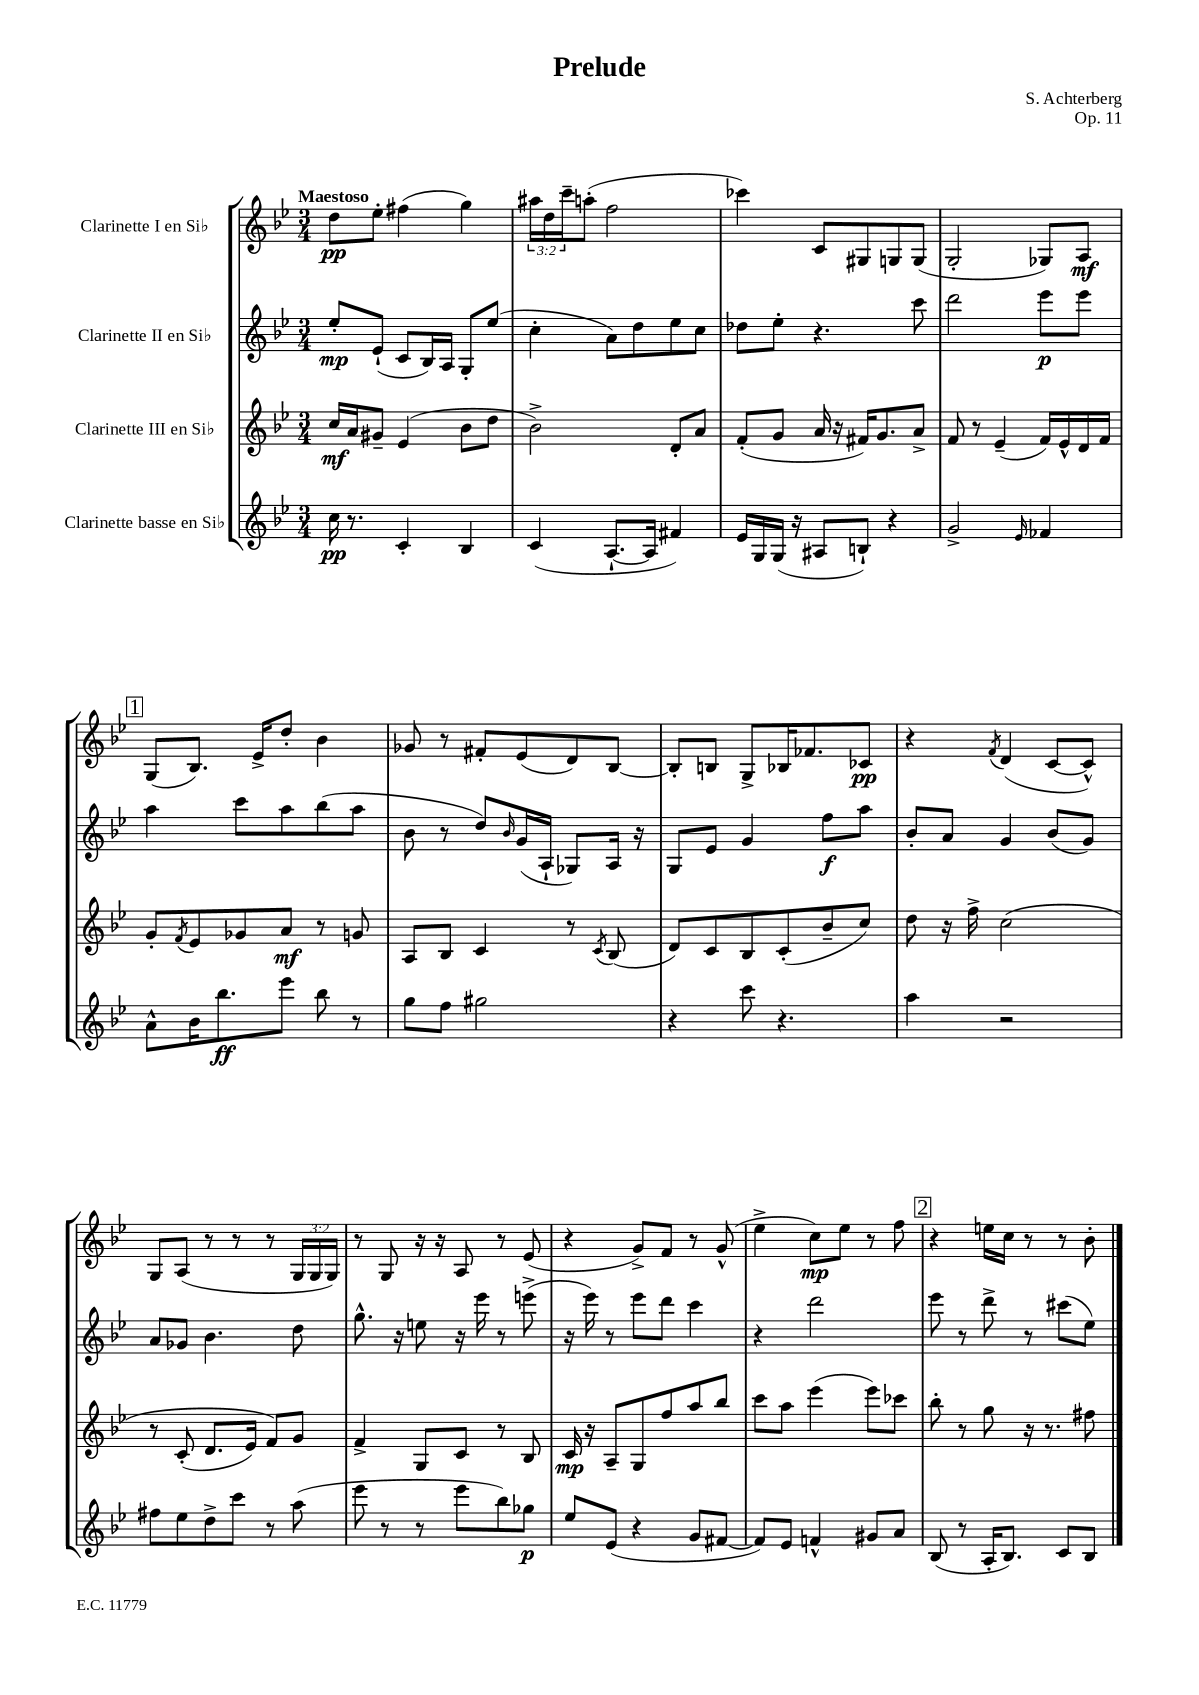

**kern	**dynam	**kern	**dynam	**kern	**dynam	**kern	**dynam
*part4	*part4	*part3	*part3	*part2	*part2	*part1	*part1
*staff4	*staff4	*staff3	*staff3	*staff2	*staff2	*staff1	*staff1
*I"Clarinette basse en Si♭	*	*I"Clarinette III en Si♭	*	*I"Clarinette II en Si♭	*	*I"Clarinette I en Si♭	*
*clefG2	*	*clefG2	*	*clefG2	*	*clefG2	*
*k[b-e-]	*	*k[b-e-]	*	*k[b-e-]	*	*k[b-e-]	*
*M3/4	*	*M3/4	*	*M3/4	*	*M3/4	*
=1	=1	=1	=1	=1	=1	=1	=1
!	!	!	!	!	!	!LO:TX:a:B:t=Maestoso	!
16cc\	pp	16cc/LL	mf	8ee-'/L	mp	8dd\L	pp
8.r	.	16a/J	.	.	.	.	.
.	.	8g#X~/J	.	(8e-`/J	.	8ee-'\J	.
4c'/	.	(4e-/	.	8c/L	.	(4ff#X\	.
.	.	.	.	16B-/L)	.	.	.
.	.	.	.	16A/JJ	.	.	.
4B-/	.	8b-\L	.	8G'/L	.	4gg\)	.
.	.	8dd\J	.	(8ee-/J	.	.	.
=2	=2	=2	=2	=2	=2	=2	=2
(4c/	.	2b-^\)	.	4cc'\	.	24aa#X\LL	.
.	.	.	.	.	.	24dd\	.
.	.	.	.	.	.	24ccc~\J	.
.	.	.	.	.	.	(8aan'\J	.
[8.A`/L	.	.	.	8a\L)	.	2ff\	.
.	.	.	.	8dd\	.	.	.
16A/Jk]	.	.	.	.	.	.	.
4f#X/)	.	8d'/L	.	8ee-\	.	.	.
.	.	8a/J	.	8cc\J	.	.	.
=3	=3	=3	=3	=3	=3	=3	=3
16e-/LL	.	(8f'/L	.	8dd-X\L	.	4ccc-X\)	.
16G/	.	.	.	.	.	.	.
(16G/JJ	.	8g/J	.	8ee-'\J	.	.	.
16r	.	.	.	.	.	.	.
8A#X/L	.	16a/	.	4.r	.	8c/L	.
.	.	16r	.	.	.	.	.
8Bn`/J)	.	16f#X/KL)	.	.	.	8G#X/	.
.	.	8.g/	.	.	.	.	.
4r	.	.	.	.	.	8Gn/	.
.	.	8a^/J	.	8ccc\	.	(8G/J	.
=4	=4	=4	=4	=4	=4	=4	=4
2g^/	.	8f/	.	2ddd\	.	2G'/	.
.	.	8r	.	.	.	.	.
.	.	(4e-~/	.	.	.	.	.
16qqe-/	.	.	.	.	.	.	.
4f-X/	.	16f/LL)	.	8eee-\L	p	8G-X/L)	.
.	.	16e-^^/	.	.	.	.	.
.	.	16d/	.	8eee-\J	.	8A/J	mf
.	.	16f/JJ	.	.	.	.	.
!!LO:LB:g=z
!!LO:REH:place=s1:t=1
=5	=5	=5	=5	=5	=5	=5	=5
8a^^\L	.	8g'/L	.	4aa\	.	(8G/L	.
.	.	8qf/	.	.	.	.	.
16b-\K	.	8e-/	.	.	.	8.B-/J)	.
8.bb-\	ff	.	.	.	.	.	.
.	.	8g-X/	.	8ccc\L	.	.	.
.	.	.	.	.	.	16e-^/KL	.
8eee-\J	.	8a/J	mf	8aa\	.	8dd'/J	.
8bb-\	.	8r	.	(8bb-\	.	4b-\	.
8r	.	8gn/	.	8aa\J	.	.	.
=6	=6	=6	=6	=6	=6	=6	=6
8gg\L	.	8A/L	.	8b-\	.	8g-X/	.
8ff\J	.	8B-/J	.	8r	.	8r	.
2gg#X\	.	4c/	.	8dd/L)	.	8f#X'/L	.
.	.	.	.	16qqb-/	.	.	.
.	.	.	.	(16g/L	.	(8e-/	.
.	.	.	.	16A`/JJ	.	.	.
.	.	8r	.	8G-X/L)	.	8d/)	.
.	.	8qc/	.	.	.	.	.
.	.	(8B-/	.	16A/Jk	.	[8B-/J	.
.	.	.	.	16r	.	.	.
=7	=7	=7	=7	=7	=7	=7	=7
4r	.	8d/L)	.	8G/L	.	8B-'/L]	.
.	.	8c/	.	8e-/J	.	8Bn/J	.
8ccc\	.	8B-/	.	4g/	.	8G^/L	.
4.r	.	(8c'/	.	.	.	16B-X/K	.
.	.	.	.	.	.	8.f-X/	.
.	.	8b-~/	.	8ff\L	f	.	.
.	.	8cc/J)	.	8aa\J	.	8c-X/J	pp
=8	=8	=8	=8	=8	=8	=8	=8
4aa\	.	8dd\	.	8b-'/L	.	4r	.
.	.	16r	.	8a/J	.	.	.
.	.	16ff^\	.	.	.	.	.
.	.	.	.	.	.	8qf/	.
2r	.	(2cc\	.	4g/	.	(4d/	.
.	.	.	.	(8b-/L	.	[8c/L	.
.	.	.	.	8g/J)	.	8c^^/J])	.
!!LO:LB:g=z
=9	=9	=9	=9	=9	=9	=9	=9
8ff#X\L	.	8r	.	8a/L	.	8G/L	.
8ee-\	.	(8c'/	.	8g-X/J	.	(8A/J	.
8dd^\	.	8.d/L	.	4.b-\	.	8r	.
8ccc\J	.	.	.	.	.	8r	.
.	.	16e-/Jk)	.	.	.	.	.
8r	.	8f/L)	.	.	.	8r	.
(8aa\	.	8g/J	.	8dd\	.	24G/LL	.
.	.	.	.	.	.	24G/	.
.	.	.	.	.	.	24G/JJ)	.
=10	=10	=10	=10	=10	=10	=10	=10
8eee-\	.	4f^/	.	8.gg^^\	.	8r	.
8r	.	.	.	.	.	8G/	.
.	.	.	.	16r	.	.	.
8r	.	8G/L	.	8een\	.	16r	.
.	.	.	.	.	.	16r	.
8eee-\L	.	8c/J	.	16r	.	8A/	.
.	.	.	.	16eee-\	.	.	.
8bb-\)	.	8r	.	8r	.	8r	.
8gg-X\J	p	8B-/	.	(8eeen^\	.	(8e-/	.
=11	=11	=11	=11	=11	=11	=11	=11
8ee-/L	.	16c/	mp	16r	.	4r	.
.	.	16r	.	16eee-\)	.	.	.
(8e-/J	.	8A~/L	.	8r	.	.	.
4r	.	8G/	.	8eee-\L	.	8g^/L)	.
.	.	8ff/	.	8ddd\J	.	8f/J	.
8g/L	.	8aa/	.	4ccc\	.	8r	.
[8f#X/J	.	8bb-/J	.	.	.	(8g^^/	.
=12	=12	=12	=12	=12	=12	=12	=12
8f#/L])	.	8ccc\L	.	4r	.	4ee-^\	.
8e-/J	.	8aa\J	.	.	.	.	.
4fn^^/	.	(4eee-\	.	2ddd\	.	8cc\L)	mp
.	.	.	.	.	.	8ee-\J	.
8g#X/L	.	8eee-\L)	.	.	.	8r	.
8a/J	.	8ccc-X\J	.	.	.	8ff\	.
!!LO:REH:place=s1:t=2
=13	=13	=13	=13	=13	=13	=13	=13
(8B-/	.	8bb-'\	.	8eee-\	.	4r	.
8r	.	8r	.	8r	.	.	.
16A'/KL	.	8gg\	.	8ddd^\	.	16een\LL	.
8.B-/J)	.	.	.	.	.	16cc\JJ	.
.	.	16r	.	8r	.	8r	.
.	.	8.r	.	.	.	.	.
8c/L	.	.	.	(8ccc#X\L	.	8r	.
8B-/J	.	8ff#X\	.	8ee-\J)	.	8b-'\	.
==	==	==	==	==	==	==	==
*-	*-	*-	*-	*-	*-	*-	*-
